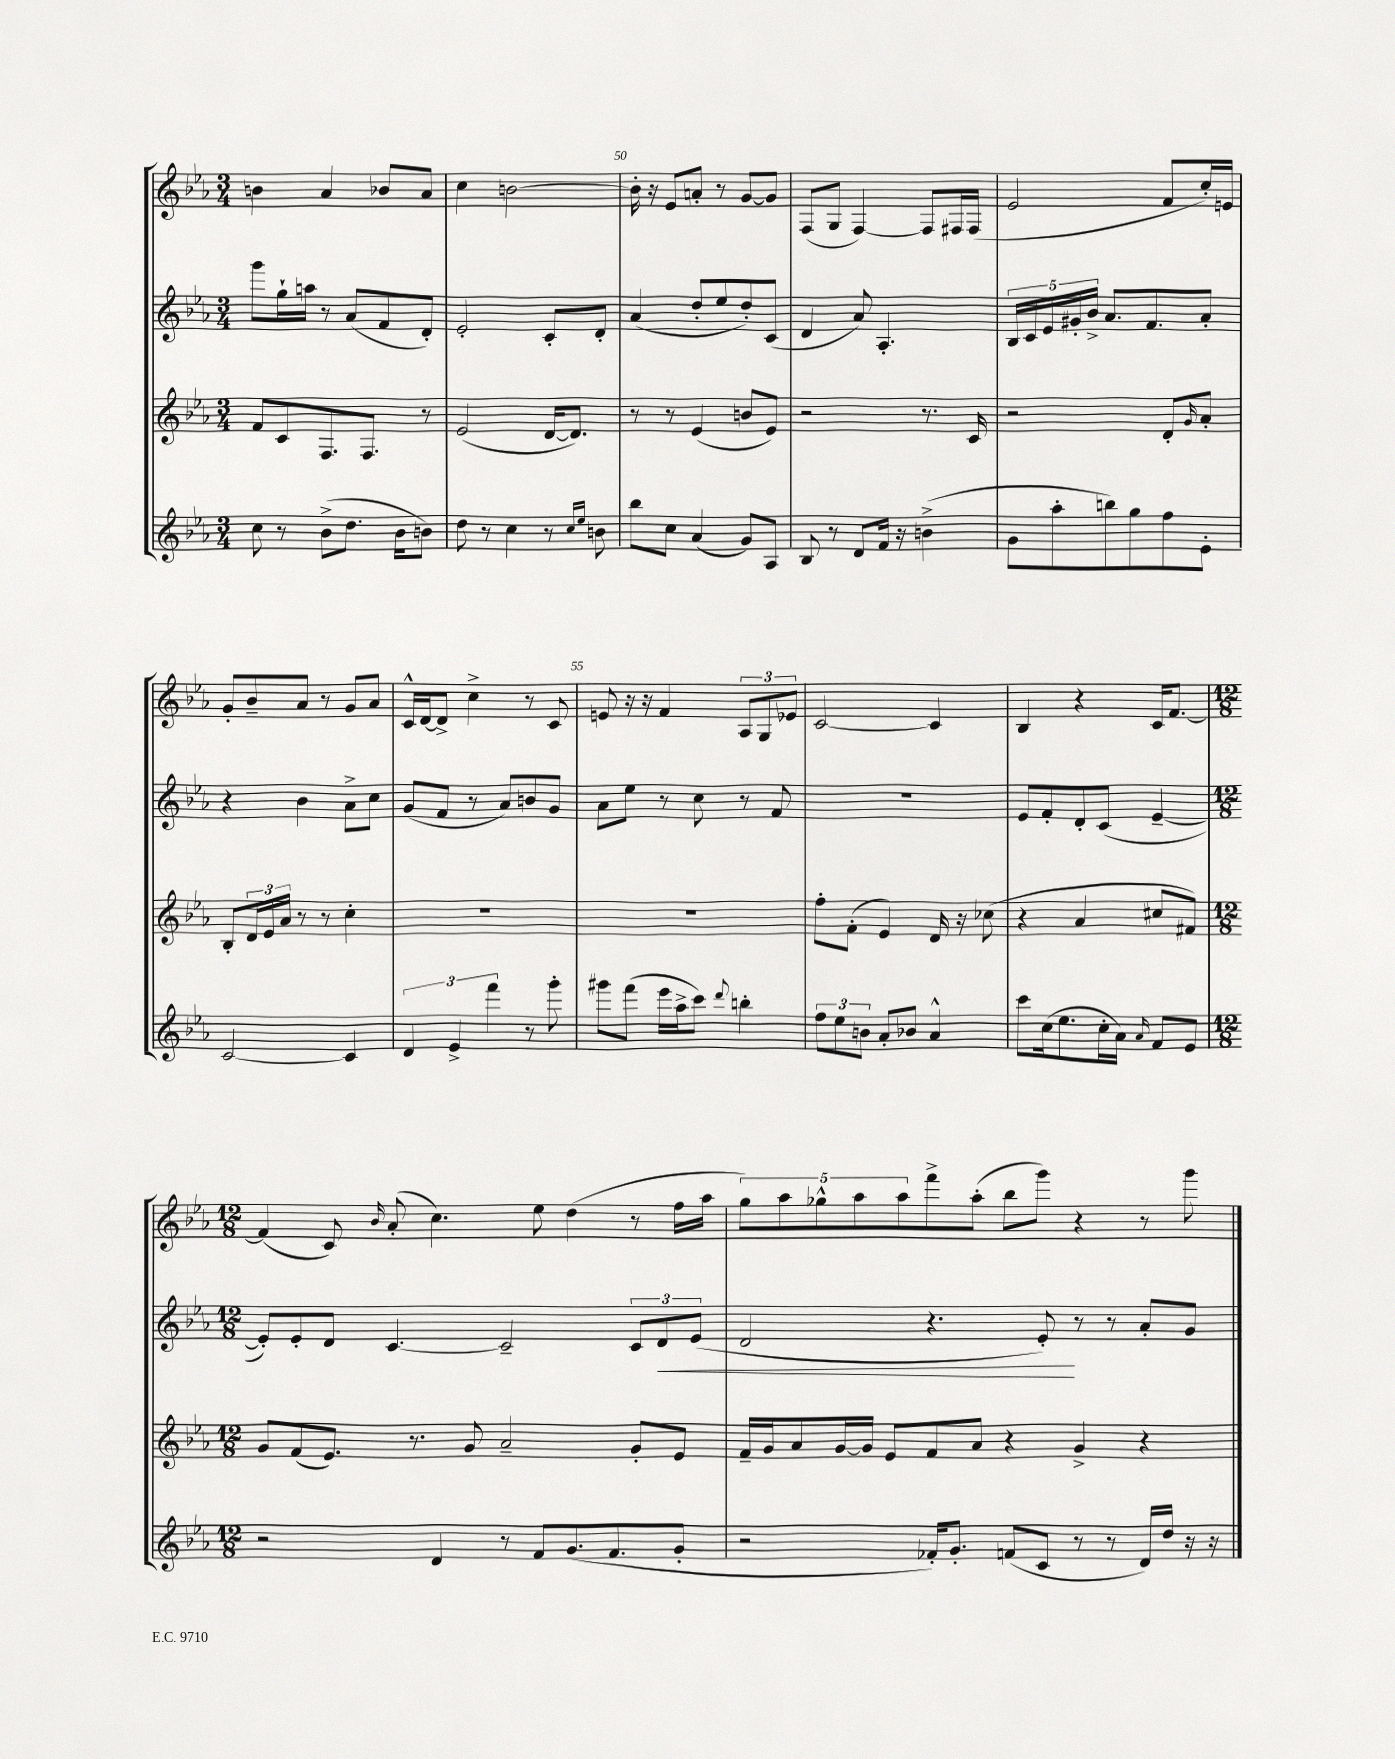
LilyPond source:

<<
\new StaffGroup <<
\new Staff = "s0" {
    \clef treble \key ees \major \numericTimeSignature \time 3/4
    b'4 aes'4 bes'8 aes'8 |
    c''4 b'2~ |
    b'16-. r16 ees'8 a'8-. r8 g'8~ g'8 |
    f8( g8 f4~) f8 fis16 fis16( |
    ees'2 f'8 c''16-.) e'16 |
    g'8-. bes'8-- aes'8 r8 g'8 aes'8 |
    c'16-^ d'16~ d'8-> c''4-> r8 c'8 |
    e'8 r16 r16 f'4 \tuplet 3/2 { aes8 g8 ees'8 } |
    c'2~ c'4 |
    bes4 r4 c'16 f'8.~ |
    \numericTimeSignature \time 12/8 f'4( c'8) \grace { bes'16 } aes'8-.( c''4.) ees''8 d''4( r8 f''16 aes''16 |
    \tuplet 5/4 { g''8) aes''8 ges''8-^ aes''8 aes''8 } f'''8-> aes''8-.( bes''8 g'''8) r4 r8 g'''8 \bar "|." |
}
\new Staff = "s1" {
    \clef treble \key ees \major \numericTimeSignature \time 3/4
    g'''8 g''16-! a''16 r8 aes'8( f'8 d'8-.) |
    ees'2-. c'8-. d'8-. |
    aes'4( d''8-. ees''8 d''8-.) c'8( |
    d'4 aes'8) aes4.-. |
    \tuplet 5/4 { bes16 c'16 ees'16 gis'16-. bes'16-> } aes'8. f'8. aes'8-. |
    r4 bes'4 aes'8-> c''8 |
    g'8( f'8 r8 aes'8) b'8 g'8 |
    aes'8 ees''8 r8 c''8 r8 f'8 |
    R2. |
    ees'8 f'8-. d'8-. c'8( ees'4~-- |
    \numericTimeSignature \time 12/8 ees'8-.) ees'8-. d'8 c'4.~ c'2-- \tuplet 3/2 { c'8 d'8\< ees'8( } |
    d'2 r4. ees'8-.\!) r8 r8 aes'8-. g'8 \bar "|." |
}
\new Staff = "s2" {
    \clef treble \key ees \major \numericTimeSignature \time 3/4
    f'8 c'8 f8. f8. r8 |
    ees'2( d'16~ d'8.) |
    r8 r8 ees'4( b'8 ees'8) |
    r2 r8. c'16 |
    r2 d'8-. \grace { g'16 } aes'8-. |
    bes8-. \tuplet 3/2 { d'16 ees'16 aes'16 } r8 r8 c''4-. |
    R2. |
    R2. |
    f''8-. f'8-.( ees'4) d'16 r16 ces''8( |
    r4 aes'4 cis''8 fis'8) |
    \numericTimeSignature \time 12/8 g'8 f'8( ees'8.) r8. g'8 aes'2-- g'8-. ees'8 |
    f'16-- g'16 aes'8 g'16~ g'16 ees'8 f'8 aes'8 r4 g'4-> r4 \bar "|." |
}
\new Staff = "s3" {
    \clef treble \key ees \major \numericTimeSignature \time 3/4
    c''8 r8 bes'8->( d''8. bes'16 b'8) |
    d''8 r8 c''4 r8 \grace { c''16 ees''16 } b'8 |
    bes''8 c''8 aes'4( g'8) aes8 |
    bes8 r8 d'8 f'16 r16 b'4->( |
    g'8 aes''8-. b''8) g''8 f''8 ees'8-. |
    c'2~ c'4 |
    \tuplet 3/2 { d'4 ees'4-> f'''4 } r8 g'''8-. |
    gis'''8 f'''8( ees'''16 aes''16-> c'''8) \appoggiatura { d'''8 } b''4-. |
    \tuplet 3/2 { f''8 ees''8 b'8 } aes'8-. bes'8 aes'4-^ |
    c'''8 c''16( ees''8. c''16-. aes'16) \grace { aes'16 } f'8 ees'8 |
    \numericTimeSignature \time 12/8 r2 d'4 r8 f'8 g'8.( f'8. g'8-. |
    r2 fes'16-.) g'8.-. f'8( c'8 r8 r8 d'16) d''16 r16 r16 \bar "|." |
}
>>
>>
\layout { \context { \Score currentBarNumber = #48 \override BarNumber.break-visibility = ##(#f #t #t) barNumberVisibility = #(every-nth-bar-number-visible 5) } }
